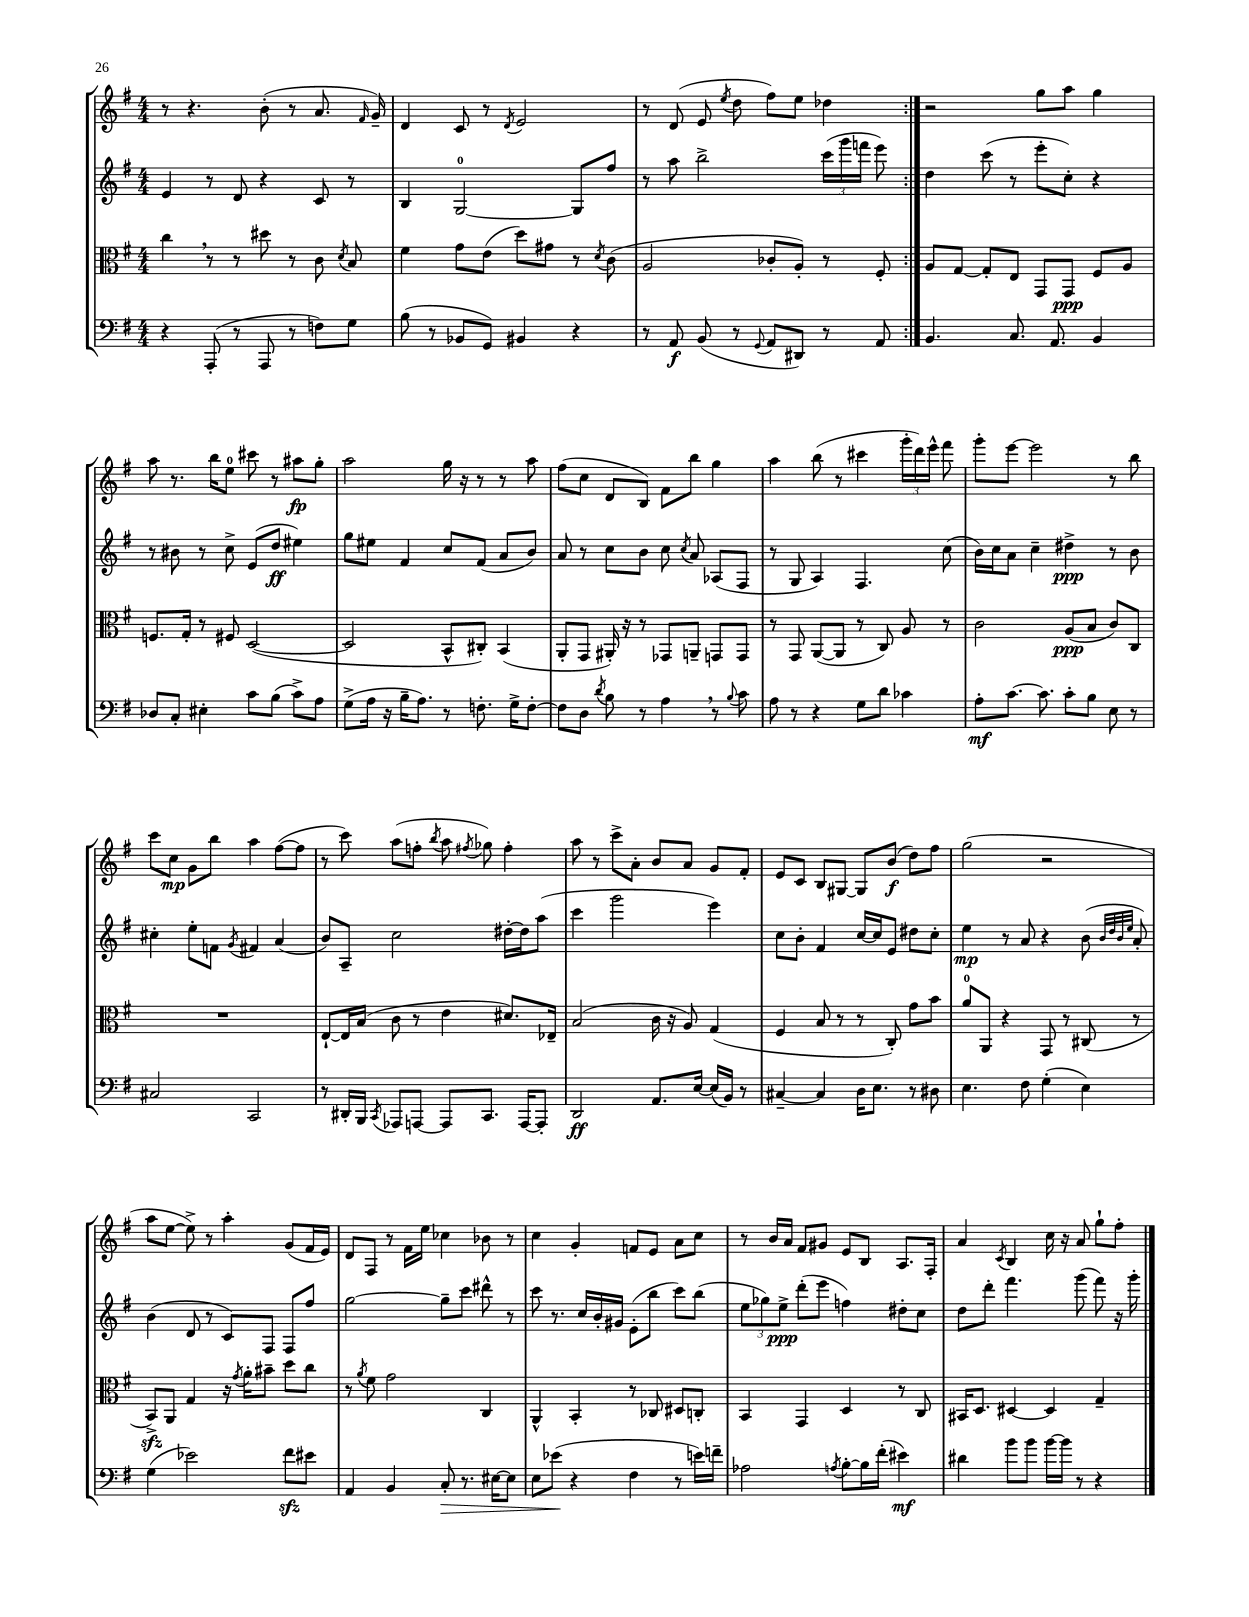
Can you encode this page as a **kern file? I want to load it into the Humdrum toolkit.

**kern	**kern	**kern	**kern
*staff4	*staff3	*staff2	*staff1
*clefF4	*clefC3	*clefG2	*clefG2
*k[f#]	*k[f#]	*k[f#]	*k[f#]
*M4/4	*M4/4	*M4/4	*M4/4
4r	4cc	4e	8r
.	.	.	4.r
(8AAA'	8r	8r	.
8r	8r	8d	.
8AAA	8dd#	4r	(8b'
8r	8r	.	8r
8F)	8c	8c	8.a
.	8qd	.	.
8G	8B	8r	.
.	.	.	16qqf#
.	.	.	16g~)
=	=	=	=
(8B	4f#	4B	4d
8r	.	.	.
8BB-	8g	[2G	8c
8GG)	(8e	.	8r
.	.	.	8qd
4BB#	8dd)	.	2e
.	8g#	.	.
4r	8r	8G]	.
.	8qd	.	.
.	(8c	8ff#	.
=	=	=	=
8r	2A	8r	8r
8AA	.	8aa	(8d
(8BB	.	2bb^	8e
.	.	.	8qee
8r	.	.	8dd
8qqGG	.	.	.
8AA	8c-'	.	8ff#)
8DD#)	8A')	.	8ee
8r	8r	(24ccc	4dd-
.	.	24ggg	.
.	.	24fff	.
8AA	8F#'	8eee)	.
=:|!	=:|!	=:|!	=:|!
4.BB	8A	4dd	2r
.	[8G	.	.
.	8G']	(8ccc	.
8.C	8E	8r	.
.	8GG	8eee'	8gg
8.AA	.	.	.
.	8GG	8cc')	8aa
4BB	8F#	4r	4gg
.	8A	.	.
=	=	=	=
8D-	8.F	8r	8aa
8C'	.	8b#	8.r
.	16G'	.	.
4E#'	8r	8r	.
.	.	.	16bb
.	8F#	8cc^	8ee
8c	([2D	(8e	8ccc#
(8B	.	8dd	8r
8c^)	.	4ee#)	8aa#
8A	.	.	8gg'
=	=	=	=
(8G^	2D]	8gg	2aa
16A	.	8ee#	.
16r	.	.	.
16B~	.	4f#	.
8.A)	.	.	.
8r	8BB^^	8cc	16gg
.	.	.	16r
8.F'	8C#')	(8f#	8r
.	(4BB	8a	8r
16G^	.	.	.
[8F'	.	8b)	8aa
=	=	=	=
8F]	8AA'	8a	(8ff#
8D	8GG	8r	8cc
8qd	.	.	.
8B	16AA#')	8cc	8d
.	16r	.	.
8r	8r	8b	8B)
4A	8GG-	8cc	8f#
.	.	8qcc	.
.	8AA~	8a	8bb
8r	8GG	(8A-	4gg
8qqB	.	.	.
8c	8GG	8F#	.
=	=	=	=
8A	8r	8r	4aa
8r	8GG	8G	.
4r	([8AA	4A)	(8bb
.	8AA]	.	8r
8G	8r	4.F#	4ccc#
8d	8C)	.	.
4c-	8A	.	24ggg'
.	.	.	24ddd)
.	.	.	24eee^^
.	8r	(8cc	8fff#
=	=	=	=
8A'	2c	16b)	8ggg'
.	.	16cc	.
[8.c	.	8a	[8eee
.	.	4cc~	2eee]
8.c]	.	.	.
8c'	(8A	4dd#^	.
8B	8B	.	.
8E	8c)	8r	8r
8r	8C	8b	8bb
=	=	=	=
2C#	1r	4cc#'	8ccc
.	.	.	8cc
.	.	8ee'	8g
.	.	8f	8bb
.	.	8qg	.
2CC	.	4f#	4aa
.	.	(4a	([8ff#
.	.	.	8ff#]
=	=	=	=
8r	[8E`	8b)	8r
16DD#'	16E]	8A~	8ccc)
16BBB	(16B	.	.
8qCC	.	.	.
8AAA-	8c	2cc	(8aa
[8AAA	8r	.	8ff'
.	.	.	8qbb
8AAA]	4e	.	8aa
.	.	.	8qff#
8.CC	.	.	8gg-)
.	8.d#)	[16dd#'	4ff#'
[16AAA	.	16dd#]	.
8AAA']	.	(8aa	.
.	16E-~	.	.
=	=	=	=
2DD	(2B	4ccc	8aa
.	.	.	8r
.	.	2ggg	8ccc^
.	.	.	8a'
8.AA	16c	.	8b
.	16r	.	.
.	8A)	.	8a
[16E	.	.	.
(16E]	(4G	4eee)	8g
16BB)	.	.	.
8r	.	.	8f#'
=	=	=	=
[4C#~	4F#	8cc	8e
.	.	8b'	8c
4C#]	8B	4f#	8B
.	8r	.	[8G#
16D	8r	[16cc	8G#]
8.E	.	16cc]	.
.	8C')	8e	(8b
8r	8g	8dd#	8dd)
8D#	8b	8cc'	8ff#
=	=	=	=
4.E	8a	4ee	(2gg
.	8AA	.	.
.	4r	8r	.
8F#	.	8a	.
(4G'	8GG	4r	2r
.	8r	.	.
4E)	(8C#	(8b	.
.	.	32qqb	.
.	.	32qqdd	.
.	.	32qqb	.
.	.	32qqee	.
.	8r	8a')	.
=	=	=	=
(4G	8BB^)	(4b	8aa
.	8AA	.	[8ee
2e-)	4G	8d	8ee^])
.	.	8r	8r
.	16r	8c)	4aa'
.	8qg	.	.
.	16a'	.	.
.	8b#~	8F#	.
8f#	8dd	8F#	(8g
8e#	8cc	8ff#	16f#
.	.	.	16e)
=	=	=	=
4AA	8r	[2gg	8d
.	8qa	.	.
.	8f#	.	8F#
4BB	2g	.	8r
.	.	.	16f#
.	.	.	16ee
8C'	.	8gg~]	4cc-
8.r	.	8ccc	.
.	4C	8ddd#^^	8b-
[16E#	.	.	.
8E#]	.	8r	8r
=	=	=	=
8E	4AA^^	8ccc	4cc
(8e-	.	8.r	.
4r	4BB'	.	4g'
.	.	16cc	.
.	.	16b'	.
.	.	16g#	.
4F#	8r	(8e'	8f
.	8C-	8bb	8e
8r	8D#	8ccc)	8a
16e)	8C'	(8bb	8cc
16f~	.	.	.
=	=	=	=
2A-	4BB	12ee	8r
.	.	12gg-)	.
.	.	.	16b
.	.	12ee^	.
.	.	.	16a
.	4GG	(8ddd'	8f#
.	.	8eee	8g#
8qA	.	.	.
[8B'	4D	4ff)	8e
16B]	.	.	8B
(16f#'	.	.	.
4e#)	8r	8dd#'	8.A
.	8C	8cc	.
.	.	.	16F#'
=	=	=	=
4d#	16BB#	8dd	4a
.	8.D	.	.
.	.	8ddd'	.
.	.	.	8qc
8b	[4D#	4.fff#	4B
8b	.	.	.
[16b	4D#]	.	16cc
16b]	.	.	16r
8r	.	(8ggg	8a
4r	4G~	8fff#)	8gg`
.	.	16r	8ff#'
.	.	16ggg'	.
==	==	==	==
*-	*-	*-	*-
